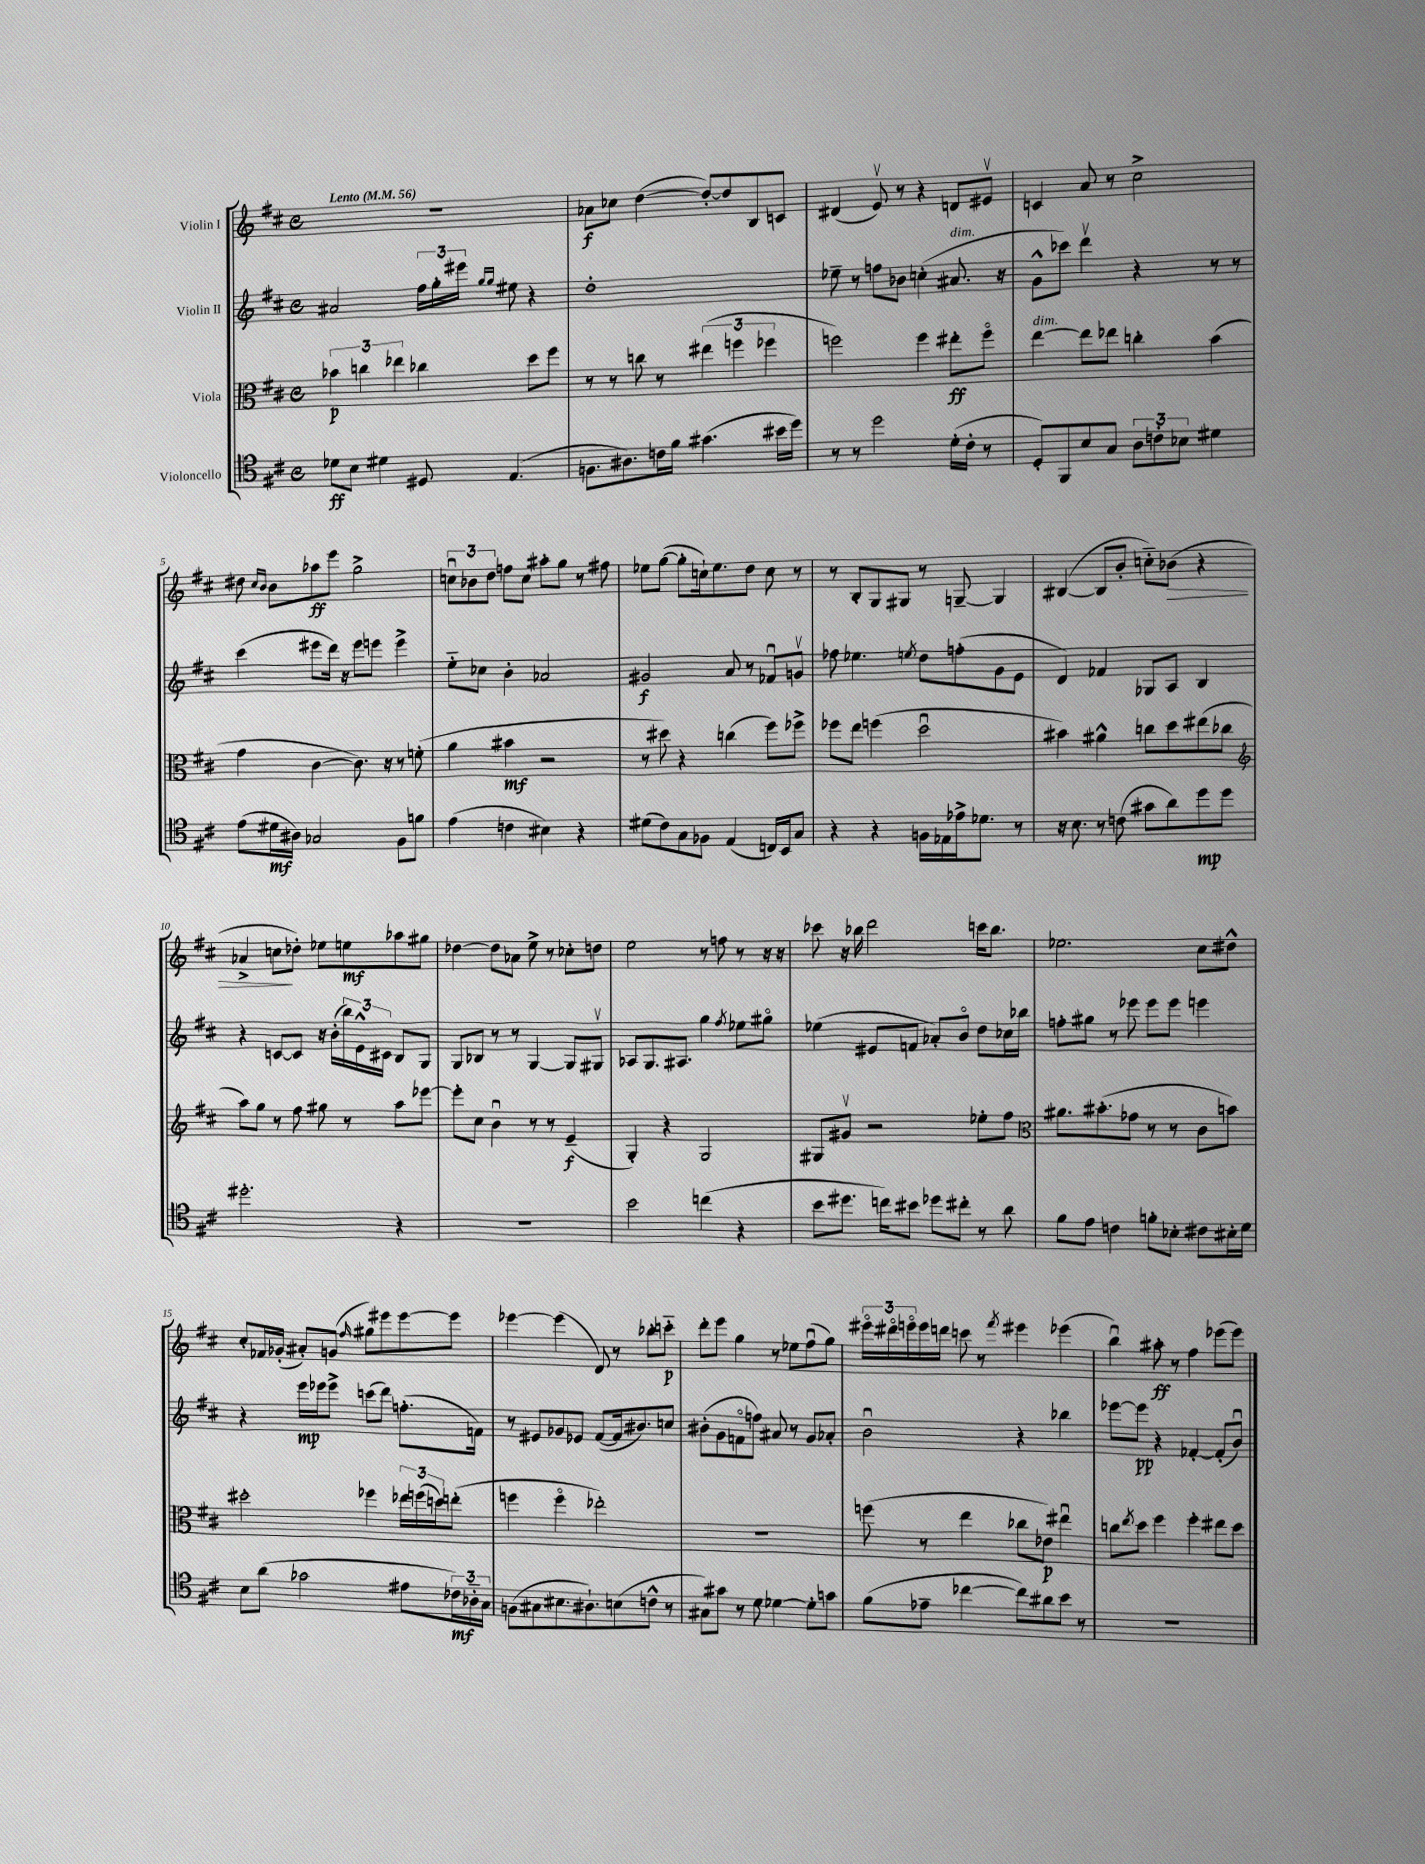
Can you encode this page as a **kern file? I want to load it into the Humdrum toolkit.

**kern	**kern	**kern	**kern
*staff4	*staff3	*staff2	*staff1
*clefC4	*clefC3	*clefG2	*clefG2
*k[f#c#]	*k[f#c#]	*k[f#c#]	*k[f#c#]
*M4/4	*M4/4	*M4/4	*M4/4
*met(c)	*met(c)	*met(c)	*met(c)
*MM56	*MM56	*MM56	*MM56
8d-	6b-	2a#	1r
8B	.	.	.
.	6cc	.	.
4d#	.	.	.
.	6ee-	.	.
8D#	4cc-	24ff#	.
.	.	24gg'	.
.	.	24eee#	.
.	.	16qqgg	.
.	.	16qqgg	.
(4.E	.	8ee#	.
.	8dd	4r	.
.	8ff#	.	.
=	=	=	=
8.F	8r	1dd'	8a-
.	8r	.	8cc-
8.A#)	.	.	.
.	8cc	.	([4dd
16c	8r	.	.
16f#	.	.	.
(4.g#	(6ee#	.	8dd'_)
.	.	.	8dd]
.	6ff	.	.
.	.	.	8B
.	6ff-	.	.
16b#	.	.	8c
16dd)	.	.	.
=	=	=	=
8r	2ff)	8ee-~	(4d#
8r	.	8r	.
2dd	.	8ff	8ev)
.	.	8b-	8r
.	4ff	(4cc'	4r
(16d'	8ee#'	8.a#	8d
16c#'	.	.	.
8r	8ffo	.	8e#v
.	.	16r	.
=	=	=	=
8D')	[4ee	8g^^	4c
8FF#	.	8ccc-)	.
8B	8ee]	4dddv	8a
8G	8ee-	.	8r
12A	4cc'	4r	2cc#^
12c'	.	.	.
12B-	.	.	.
4d#	(4b	8r	.
.	.	8r	.
=	=	=	=
(8e	4g	(4ccc#	8dd#
.	.	.	16qqcc#
.	.	.	16qqb
16d#	.	.	8b
16A#)	.	.	.
2G-	[4c#	8eee#	8aa-
.	.	16ddd)	8eee
.	.	16r	.
.	8.c#])	8eee#	2gg^
.	.	8eee	.
.	16r	.	.
8F#	8r	4eee^	.
8f	(8f'	.	.
=	=	=	=
(4e	4a	8ee'~	12ccu
.	.	.	12b-
.	.	8cc-	.
.	.	.	12dd
4c	4b#	4b'	8ff
.	.	.	8cc
4B#)	2r	2a-	8aa#'
.	.	.	8gg
4r	.	.	8r
.	.	.	8ff#
=	=	=	=
(8d#	8r	2g#	8ee-
8c#)	8dd#)	.	([8gg
8G	4r	.	8gg']
8F-	.	.	16cc`)
.	.	.	8.ee-
(4E	(4cc	8a	.
.	.	8r	8dd
16C)	8ff#)	8f-u	8cc
16BB	.	.	.
8G	8ff-^	8gv	8r
=	=	=	=
4r	8ff-	8ff-	8r
.	8ee	4.ee-	8B'
4r	(4ff	.	8G
.	.	.	8G#
.	.	8qee	.
16F	2ddu	8dd	8r
16E-	.	.	.
16e-^	.	(8ff'	[8G~
8.d-	.	.	.
.	.	8g	4G]
8r	.	8e	.
=	=	=	=
16r	4b#)	4d)	([4B#
8.B	.	.	.
8r	4a#^^	4f-	8B#]
(8c	.	.	8b'
8g#	8cc	8G-	8cc'~)
8a)	8dd	8A	(8b-
8dd	(8ee#	4B	4r
8dd	8cc-	.	.
=	=	=	=
*	*clefG2	*	*
2.dd#'	8aa)	4r	4a-^
.	8gg	.	.
.	8r	[8c	8cc
.	8ff#	8c]	8dd-')
.	8gg#	16r	8ee-
.	.	(16b'	.
.	8r	24bb)	8ee
.	.	24e^^	.
.	.	24c#	.
4r	8aa	8B	8aa-
.	[8eee-	8G	8gg#
=	=	=	=
1r	8eee-']	8G	[4dd-
.	8cc#	8B-	.
.	4bu	8r	8dd-]
.	.	8r	8a-
.	8r	[4G	8ee^
.	8r	.	8r
.	(4e~	8G]	8cc-'
.	.	8G#v	8dd
=	=	=	=
2b	4G')	8A-	2ee
.	.	8.G	.
.	4r	.	.
.	.	8.A#	.
(4cc	2G	4gg	8r
.	.	.	8ff
.	.	8qff#	.
4r	.	8ee-	8r
.	.	8gg#o	16r
.	.	.	16r
=	=	=	=
8b	8G#	(4ee-	8ccc-
8.dd#	8g#v	.	16r
.	.	.	16bb-
.	2r	8e#	2ddd
16cc)	.	.	.
8b#	.	8f	.
8dd-	.	8a-')	.
8cc#'	.	8bo	.
8r	8ee-'	8dd	16ccc
.	.	.	8.bb-
8a	8ff#	16cc-	.
.	.	16bb-	.
=	=	=	=
*	*clefC3	*	*
8f#	8.a#	8ff'	2.ee-
8e	.	8gg#	.
.	(8.b#'	.	.
4c	.	8r	.
.	8g-	8eee-	.
8f'	8r	8eee-	.
8B-'	8r	8eee-	.
8c#	8c#	4eee	8cc#
16B#'	8b)	.	8dd#^^
16d	.	.	.
=	=	=	=
8B	2dd#'	4r	8cc#'
(8a	.	.	16f-
.	.	.	(16g-'
2g-	.	16eee	8a#')
.	.	16eee-	.
.	.	8eee-^	(8g
.	.	.	16qqff#
.	4ff-	(8ccc	8gg#)
.	.	8ddd)	8eee#
8e#	24ee-	(8.ff'	[8eee#
.	(24ff	.	.
.	24dd)	.	.
24c-)	(8ee'	.	8eee#]
24A-'~	.	.	.
.	.	16f)	.
24G	.	.	.
=	=	=	=
(8F	4ff	8r	[4eee-
8G#	.	8e#	.
8.B#	4ffo	8g-	(4eee-]
.	.	8e-	.
8.A#`)	.	.	.
.	2ee-')	([8f#	8d)
(8B	.	16f#]	8r
.	.	8.b#)	.
8c^^	.	.	8bb-'
8r	.	8cc	8ccc'~
=	=	=	=
8G#)	1r	(8b#'	8ddd'
8g#	.	8g	8eee
8r	.	8fo	4gg
8d	.	8ff)	.
[4d-	.	8a#	8r
.	.	8r	8ee-
8d-']	.	8g	(8ff#u
8g	.	8a-'	8gg)
=	=	=	=
(8f#	(8ff	2bu	24eee#o
.	.	.	24ddd#o
.	.	.	24eeeo
8e-~	8r	.	16eee
.	.	.	16ddd
[4cc-	4ee	.	8ccc
.	.	.	8r
.	.	.	8qfff#
8cc-])	8cc-	4r	4eee#
8a#	8e-)	.	.
8b	4ee#u	4bb-	(4eee-
8r	.	.	.
=	=	=	=
1r	8cc	[8eee-	4bbu)
.	8qee	.	.
.	8dd	8eee-]	.
.	4ff#	4r	8aa#'
.	.	.	8r
.	4ff#'	[4f-'	4ff#
.	8ee#	(8f-']	(8eee-
.	8dd	8bu)	8eee-)
==	==	==	==
*-	*-	*-	*-
